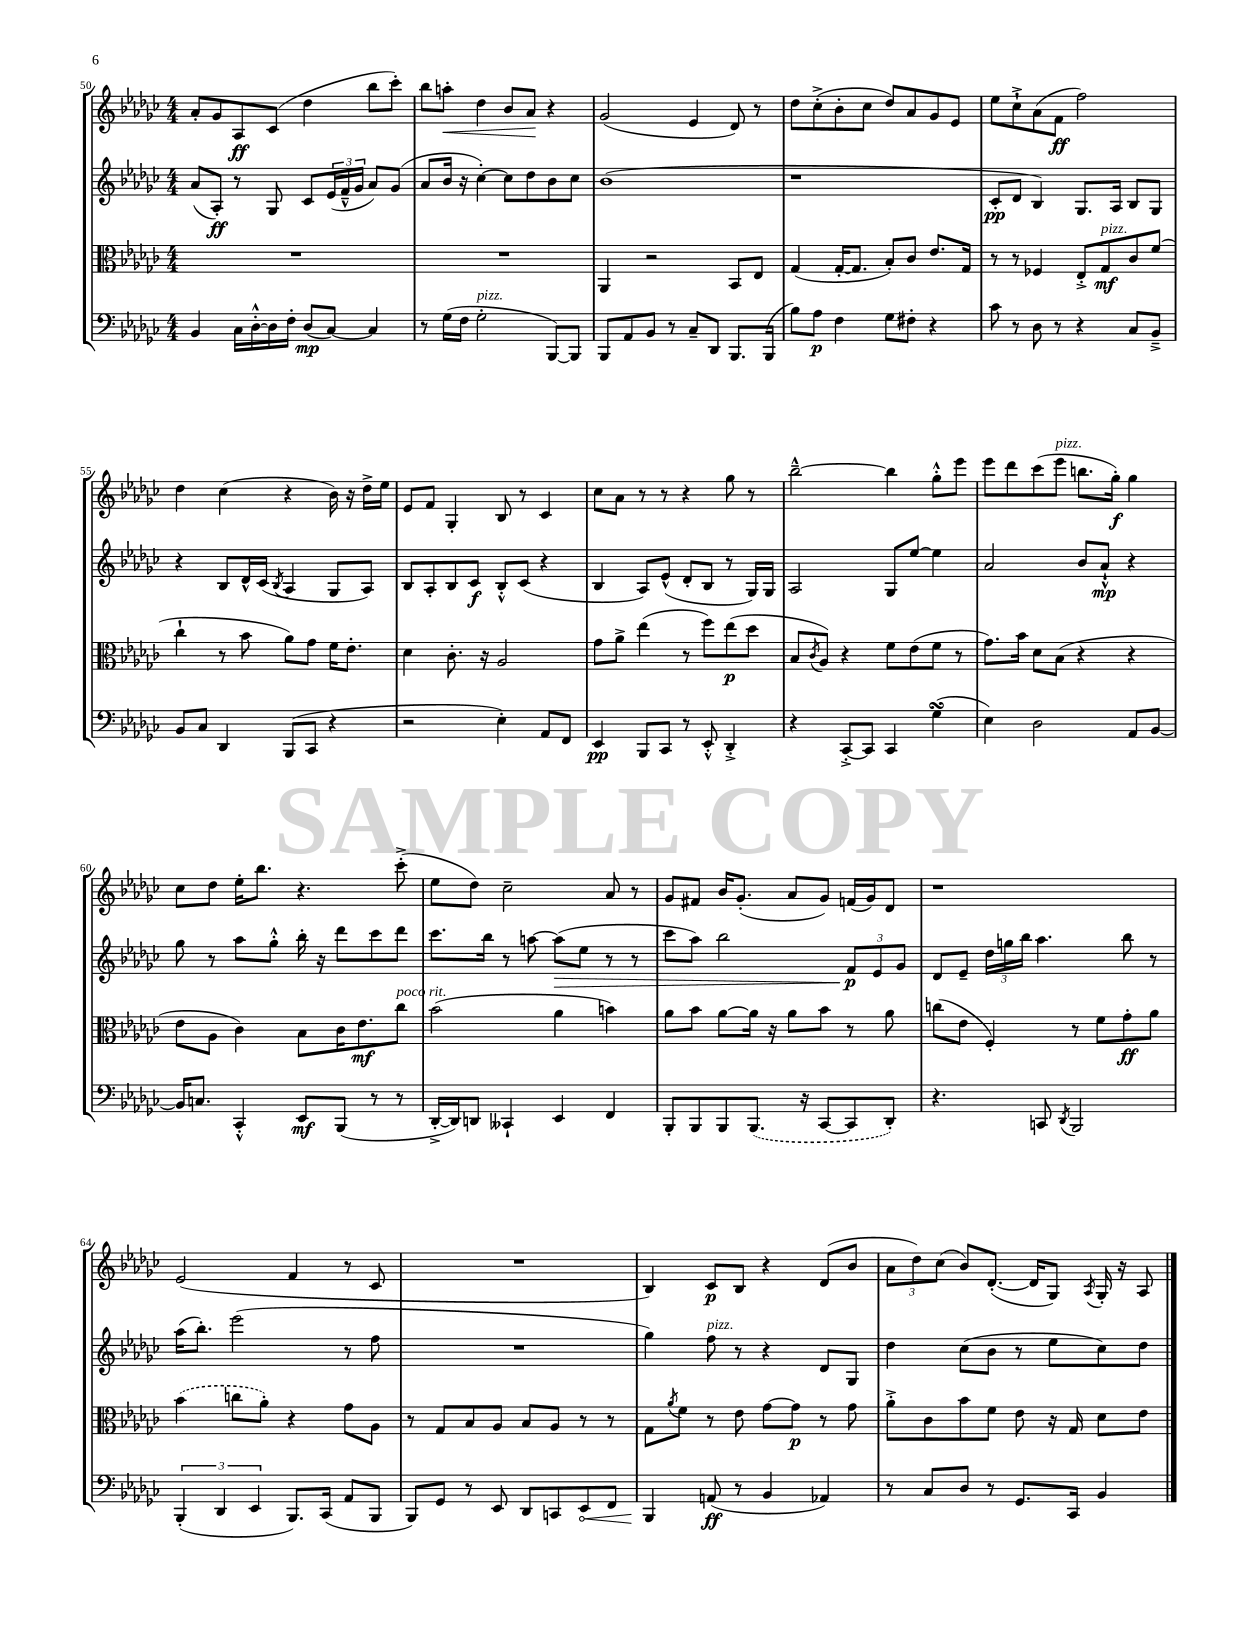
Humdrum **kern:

**kern	**dynam	**kern	**dynam	**kern	**dynam	**kern	**dynam
*part4	*part4	*part3	*part3	*part2	*part2	*part1	*part1
*staff4	*staff4	*staff3	*staff3	*staff2	*staff2	*staff1	*staff1
*clefF4	*	*clefC3	*	*clefG2	*	*clefG2	*
*k[b-e-a-d-g-c-]	*	*k[b-e-a-d-g-c-]	*	*k[b-e-a-d-g-c-]	*	*k[b-e-a-d-g-c-]	*
*M4/4	*	*M4/4	*	*M4/4	*	*M4/4	*
=50	=50	=50	=50	=50	=50	=50	=50
4BB-/	.	1r	.	(8a-/L	.	8a-'/L	.
.	.	.	.	8A-'/J)	ff	8g-/	.
16C-\LL	.	.	.	8r	.	8A-/	ff
[16D-'^^\	.	.	.	.	.	.	.
16D-\]	.	.	.	8G-/	.	(8c-/J	.
16F'\JJ	.	.	.	.	.	.	.
(8D-/L	mp	.	.	8c-/L	.	4dd-\	.
[8C-/J)	.	.	.	(24e-/L	.	.	.
.	.	.	.	24f~^^/	.	.	.
.	.	.	.	24g-/JJ	.	.	.
4C-/]	.	.	.	8a-/L)	.	8bb-\L	.
.	.	.	.	(8g-/J	.	8ccc-'\J)	.
=51	=51	=51	=51	=51	=51	=51	=51
8r	.	1r	.	8a-/L	.	8bb-\L	.
!	!	!	!	!	!	!	!LO:HP:b
(16G-\LL	.	.	.	16b-/Jk	.	8aan'\J	<
16F\JJ	.	.	.	16r	.	.	.
!LO:TX:a:i:t=pizz.	!	!	!	!	!	!	!
2G-'\	.	.	.	[4cc-'\)	.	4dd-\	.
.	.	.	.	8cc-\L]	.	8b-/L	.
.	.	.	.	8dd-\	.	8a-/J	.
[8BBB-/L)	.	.	.	8b-\	.	4r	[
8BBB-/J]	.	.	.	8cc-\J	.	.	.
=52	=52	=52	=52	=52	=52	=52	=52
8BBB-/L	.	4AA-/	.	(1b-	.	(2g-/	.
8AA-/	.	.	.	.	.	.	.
8BB-/J	.	2r	.	.	.	.	.
8r	.	.	.	.	.	.	.
8C-~/L	.	.	.	.	.	4e-/	.
8DD-/J	.	.	.	.	.	.	.
8.BBB-/L	.	8BB-/L	.	.	.	8d-/)	.
.	.	8E-/J	.	.	.	8r	.
(16BBB-/Jk	.	.	.	.	.	.	.
=53	=53	=53	=53	=53	=53	=53	=53
8B-\L)	.	(4G-/	.	1r	.	8dd-\L	.
8A-\J	p	.	.	.	.	(8cc-'^\	.
4F\	.	[16G-'/KL	.	.	.	8b-'\	.
.	.	8.G-/J]	.	.	.	.	.
.	.	.	.	.	.	8cc-\J	.
8G-\L	.	8B-'/L)	.	.	.	8dd-/L)	.
8F#X'\J	.	8c-/J	.	.	.	8a-/	.
4r	.	8.e-/L	.	.	.	8g-/	.
.	.	.	.	.	.	8e-/J	.
.	.	16G-/Jk	.	.	.	.	.
=54	=54	=54	=54	=54	=54	=54	=54
8c-\	.	8r	.	8c-'/L	pp	8ee-\L	.
8r	.	8r	.	8d-/J	.	8cc-`^\	.
8D-\	.	4F-X/	.	4B-/)	.	(8a-\	.
8r	.	.	.	.	.	8f\J	ff
4r	.	8E-'^/L	.	8.G-/L	.	2ff\)	.
!	!	!LO:TX:a:i:t=pizz.	!	!	!	!	!
.	.	8G-/	mf	.	.	.	.
.	.	.	.	16A-/Jk	.	.	.
8C-/L	.	8c-/	.	8B-/L	.	.	.
8BB-~^/J	.	(8f/J	.	8G-/J	.	.	.
!!LO:LB:g=z
=55	=55	=55	=55	=55	=55	=55	=55
8BB-/L	.	4cc-`\	.	4r	.	4dd-\	.
8C-/J	.	.	.	.	.	.	.
4DD-/	.	8r	.	8B-/L	.	(4cc-\	.
.	.	8b-\	.	16d-^^/L	.	.	.
.	.	.	.	(16c-/JJ	.	.	.
.	.	.	.	8qB-/	.	.	.
(8BBB-/L	.	8a-\L)	.	4A-/	.	4r	.
8CC-/J	.	8g-\J	.	.	.	.	.
4r	.	16f\KL	.	8G-/L	.	16b-\)	.
.	.	8.e-'\J	.	.	.	16r	.
.	.	.	.	8A-/J)	.	16dd-^\LL	.
.	.	.	.	.	.	16ee-\JJ	.
=56	=56	=56	=56	=56	=56	=56	=56
2r	.	4d-\	.	8B-/L	.	8e-/L	.
.	.	.	.	8A-'/	.	8f/J	.
.	.	8.c-'\	.	8B-/	.	4G-'/	.
.	.	.	.	8c-/J	f	.	.
.	.	16r	.	.	.	.	.
4E-'\)	.	2A-/	.	8B-'^^/L	.	8B-/	.
.	.	.	.	(8c-/J	.	8r	.
8AA-/L	.	.	.	4r	.	4c-/	.
8FF/J	.	.	.	.	.	.	.
=57	=57	=57	=57	=57	=57	=57	=57
4EE-/	pp	8g-\L	.	4B-/	.	8cc-\L	.
.	.	8a-^\J	.	.	.	8a-\J	.
8BBB-/L	.	(4ee-\	.	8A-/L)	.	8r	.
8CC-/J	.	.	.	(8e-^^/J	.	8r	.
8r	.	8r	.	8d-'/L	.	4r	.
8EE-'^^/	.	8ff\L)	.	8B-/J	.	.	.
4DD-'^/	.	(8ee-\	p	8r	.	8gg-\	.
.	.	8dd-\J	.	16G-/LL)	.	8r	.
.	.	.	.	16G-/JJ	.	.	.
=58	=58	=58	=58	=58	=58	=58	=58
4r	.	8B-/L	.	2A-/	.	[2bb-~^^\	.
.	.	8qc-/	.	.	.	.	.
.	.	8A-/J)	.	.	.	.	.
[8CC-'^/L	.	4r	.	.	.	.	.
8CC-/J]	.	.	.	.	.	.	.
4CC-/	.	8f\L	.	8G-/L	.	4bb-\]	.
.	.	(8e-\	.	[8ee-/J	.	.	.
(4G-sSSs\	.	8f\J	.	4ee-\]	.	8gg-'^^\L	.
.	.	8r	.	.	.	8eee-\J	.
=59	=59	=59	=59	=59	=59	=59	=59
4E-\)	.	8.g-\L)	.	2a-/	.	8eee-\L	.
.	.	.	.	.	.	8ddd-\	.
.	.	16b-\Jk	.	.	.	.	.
2D-\	.	8d-\L	.	.	.	(8ccc-\	.
!	!	!	!	!	!	!LO:TX:a:i:t=pizz.	!
.	.	(8B-\J	.	.	.	8eee-\J	.
.	.	4r	.	8b-/L	.	8.bbn\L	.
.	.	.	.	8a-`^^/J	mp	.	.
.	.	.	.	.	.	16gg-'\Jk)	f
8AA-/L	.	4r	.	4r	.	4gg-\	.
[8BB-/J	.	.	.	.	.	.	.
!!LO:LB:g=z
=60	=60	=60	=60	=60	=60	=60	=60
16BB-/KL]	.	8e-\L	.	8gg-\	.	8cc-\L	.
8.Cn/J	.	.	.	.	.	.	.
.	.	8A-\J	.	8r	.	8dd-\J	.
4CC-'^^/	.	4c-\)	.	8aa-\L	.	16ee-'\KL	.
.	.	.	.	.	.	8.bb-\J	.
.	.	.	.	8gg-'^^\J	.	.	.
8EE-/L	mf	8B-\L	.	16bb-'\	.	4.r	.
.	.	.	.	16r	.	.	.
(8BBB-/J	.	16c-\K	.	8ddd-\L	.	.	.
.	.	8.e-\	mf	.	.	.	.
8r	.	.	.	8ccc-\	.	.	.
!	!	!LO:TX:a:i:t=poco rit.	!	!	!	!	!
8r	.	8cc-\J	.	8ddd-\J	.	(8ccc-'^\	.
=61	=61	=61	=61	=61	=61	=61	=61
[16DD-'^/LL	.	(2b-\	.	8.ccc-\L	.	8ee-\L	.
16DD-/J])	.	.	.	.	.	.	.
8DDn/J	.	.	.	.	.	8dd-\J)	.
.	.	.	.	16bb-\Jk	.	.	.
4CC--X`/	.	.	.	8r	.	2cc-~\	.
.	.	.	.	[8aan\	.	.	.
!	!	!	!	!	!LO:HP:b	!	!
4EE-/	.	4a-\	.	(8aa\L]	>	.	.
.	.	.	.	8ee-\J	.	.	.
4FF/	.	4bn\)	.	8r	.	8a-/	.
.	.	.	.	8r	.	8r	.
=62	=62	=62	=62	=62	=62	=62	=62
8BBB-'/L	.	8a-\L	.	8ccc-\L	.	8g-/L	.
8BBB-/	.	8b-\J	.	8aa-\J)	.	8f#X/J	.
8BBB-/	.	[8a-\L	.	2bb-\	.	16b-/KL	.
.	.	.	.	.	.	(8.g-'/J	.
(8.BBB-/J	.	16a-\Jk]	.	.	.	.	.
.	.	16r	.	.	.	.	.
.	.	8a-\L	.	.	.	8a-/L	.
16r	.	.	.	.	.	.	.
[8CC-/L	.	8b-\J	.	.	.	8g-/J)	.
8CC-/]	.	8r	.	12f/L	p	(16fn/LL	.
.	.	.	.	.	.	16g-/J)	.
.	.	.	.	12e-/	]	.	.
8DD-'/J)	.	8a-\	.	.	.	8d-/J	.
.	.	.	.	12g-/J	.	.	.
=63	=63	=63	=63	=63	=63	=63	=63
4.r	.	(8ccn\L	.	8d-/L	.	1r	.
.	.	8e-\J	.	8e-~/J	.	.	.
.	.	4F'/)	.	24dd-\LL	.	.	.
.	.	.	.	24ggn\	.	.	.
.	.	.	.	24bb-\JJ	.	.	.
8CCn/	.	.	.	4.aa-\	.	.	.
8qDD-/	.	.	.	.	.	.	.
2BBB-/	.	8r	.	.	.	.	.
.	.	8f\L	.	.	.	.	.
.	.	8g-'\	ff	8bb-\	.	.	.
.	.	8a-\J	.	8r	.	.	.
!!LO:LB:g=z
=64	=64	=64	=64	=64	=64	=64	=64
(6BBB-'/	.	(4b-\	.	(16aa-\KL	.	(2e-/	.
.	.	.	.	8.bb-'\J)	.	.	.
6DD-/	.	.	.	.	.	.	.
.	.	8ccn\L	.	(2eee-\	.	.	.
6EE-/	.	.	.	.	.	.	.
.	.	8a-'\J)	.	.	.	.	.
8.BBB-/L)	.	4r	.	.	.	4f/	.
(16CC-/Jk	.	.	.	.	.	.	.
8AA-/L	.	8g-\L	.	8r	.	8r	.
8BBB-/J	.	8A-\J	.	8ff\	.	8c-/	.
=65	=65	=65	=65	=65	=65	=65	=65
8BBB-/L)	.	8r	.	1r	.	1r	.
8GG-/J	.	8G-/L	.	.	.	.	.
8r	.	8B-/	.	.	.	.	.
8EE-/	.	8A-/J	.	.	.	.	.
8DD-/L	.	8B-/L	.	.	.	.	.
8CCn/	.	8A-/J	.	.	.	.	.
!	!LO:HP:b	!	!	!	!	!	!
8EE-/	<	8r	.	.	.	.	.
8FF/J	.	8r	.	.	.	.	.
=66	=66	=66	=66	=66	=66	=66	=66
4BBB-/	.	8G-\L	.	4gg-\)	.	4B-/)	.
.	.	8qa-/	.	.	.	.	.
.	.	8f\J	.	.	.	.	.
!	!	!	!	!LO:TX:a:i:t=pizz.	!	!	!
(8AAn/	[ ff	8r	.	8ff\	.	8c-/L	p
8r	.	8e-\	.	8r	.	8B-/J	.
4BB-/	.	[8g-\L	.	4r	.	4r	.
.	.	8g-\J]	p	.	.	.	.
4AA-X/)	.	8r	.	8d-/L	.	(8d-/L	.
.	.	8g-\	.	8G-/J	.	8b-/J	.
=67	=67	=67	=67	=67	=67	=67	=67
8r	.	8a-'^\L	.	4dd-\	.	12a-\L	.
.	.	.	.	.	.	12dd-\)	.
8C-/L	.	8c-\	.	.	.	.	.
.	.	.	.	.	.	(12cc-\J	.
8D-/J	.	8b-\	.	(8cc-\L	.	8b-/L)	.
8r	.	8f\J	.	8b-\J	.	([8.d-'/J	.
8.GG-/L	.	8e-\	.	8r	.	.	.
.	.	.	.	.	.	16d-/KL]	.
.	.	16r	.	8ee-\L	.	8G-/J)	.
16CC-/Jk	.	16G-/	.	.	.	.	.
.	.	.	.	.	.	8qA-/	.
4BB-/	.	8d-\L	.	8cc-\)	.	16G-'/	.
.	.	.	.	.	.	16r	.
.	.	8e-\J	.	8dd-\J	.	8A-/	.
==	==	==	==	==	==	==	==
*-	*-	*-	*-	*-	*-	*-	*-
